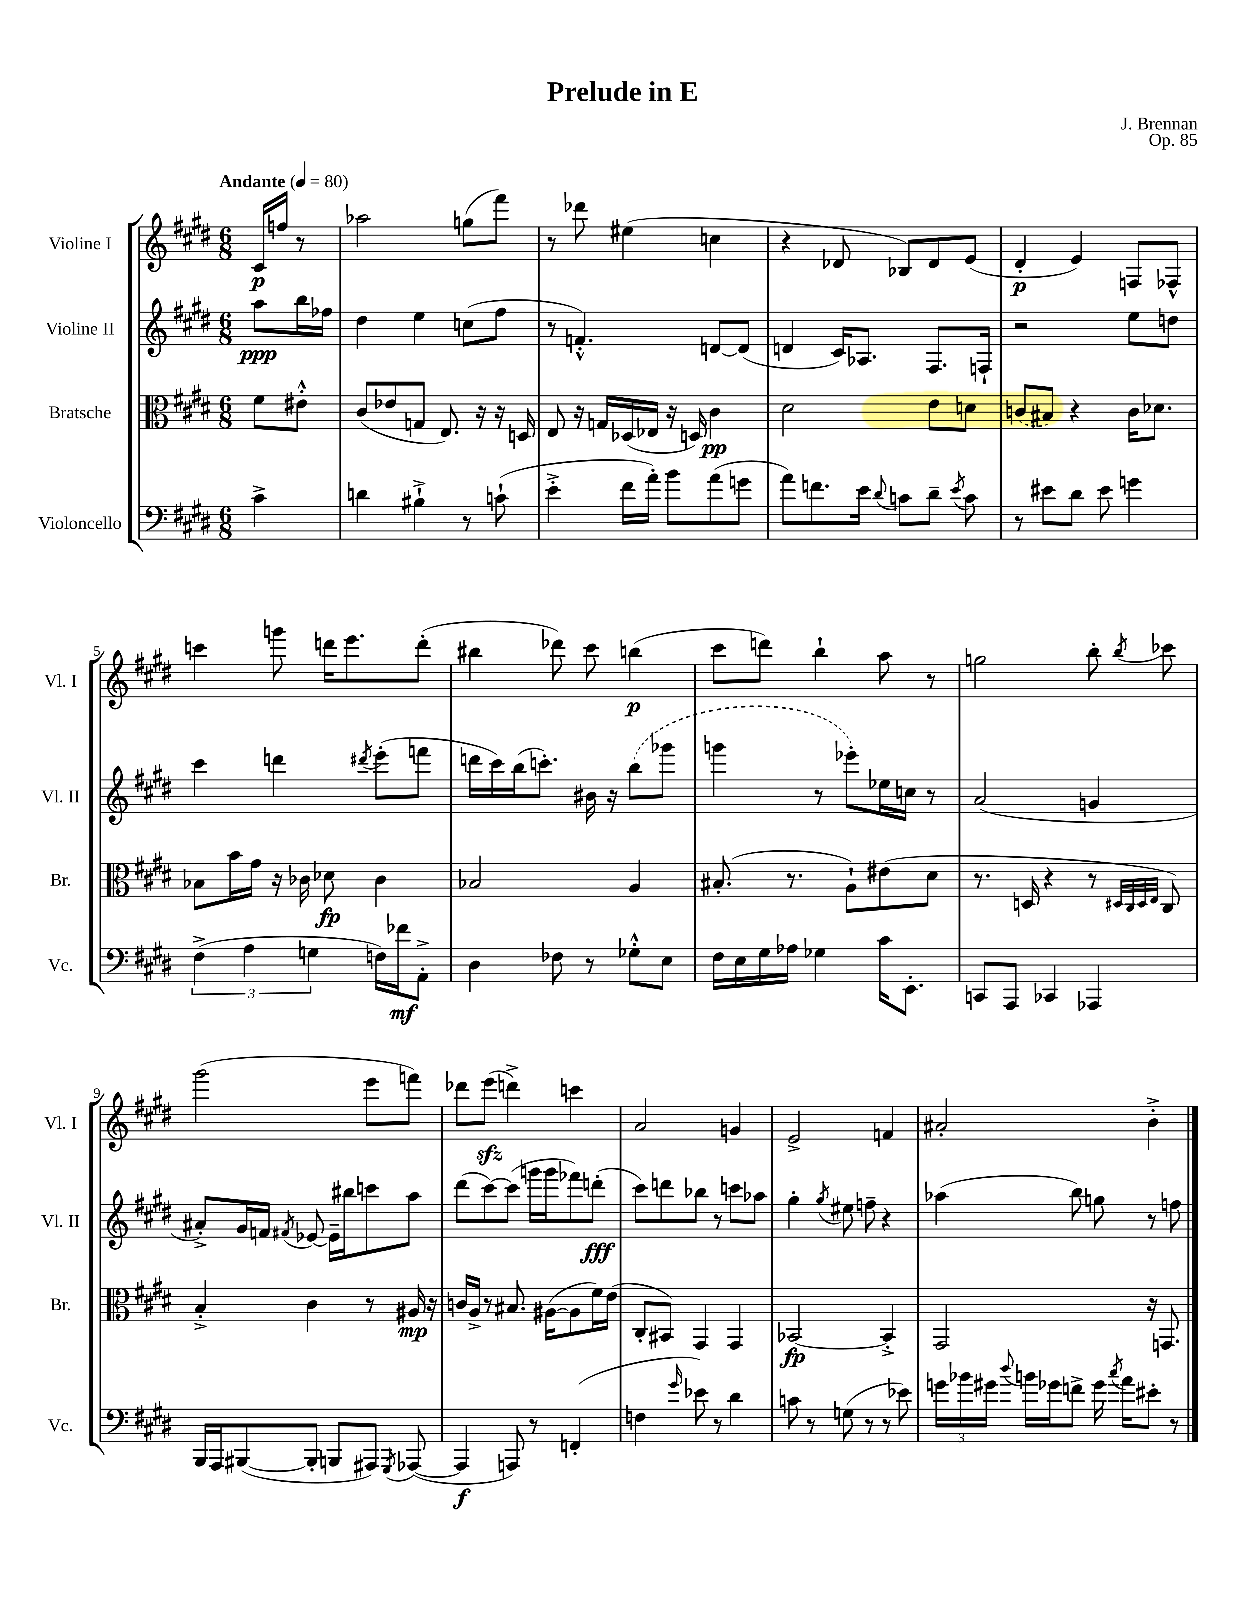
\header { title = "Prelude in E" composer = "J. Brennan" opus = "Op. 85" }
<<
\new StaffGroup <<
\new Staff = "s0" \with { instrumentName = "Violine I" shortInstrumentName = "Vl. I" } {
    \clef treble \key e \major \numericTimeSignature \time 6/8 \partial 4 \tempo "Andante" 4 = 80
    \autoBeamOff cis'16[\p f''16] r8 |
    aes''2 g''8[( fis'''8]) |
    r8 des'''8 eis''4( c''4 |
    r4 des'8 bes8[) des'8 e'8]( |
    dis'4-.\p e'4) f8[ fes8]-^ |
    c'''4 g'''8 d'''16[ e'''8. d'''8]-.( |
    bis''4 des'''8) cis'''8 b''4\p( |
    cis'''8[ d'''8]) b''4-! a''8 r8 |
    g''2 b''8-. \acciaccatura { b''8 } ces'''8 |
    gis'''2( e'''8[ f'''8]) |
    des'''8[ e'''8]\sfz( d'''4->) c'''4 |
    a'2 g'4 |
    e'2-> f'4 |
    ais'2-. b'4-.-> \bar "|." |
}
\new Staff = "s1" \with { instrumentName = "Violine II" shortInstrumentName = "Vl. II" } {
    \clef treble \key e \major \numericTimeSignature \time 6/8 \partial 4
    \autoBeamOff a''8[\ppp b''16 fes''16] |
    dis''4 e''4 c''8[( fis''8] |
    r8 f'4.-.-^) d'8[~ d'8]( |
    d'4 cis'16[) aes8.] fis8.[ f16]-! |
    r2 e''8[ d''8] |
    cis'''4 d'''4 \acciaccatura { dis'''8 } e'''8[-.( f'''8] |
    d'''16[ cis'''16) b''16( c'''8.]-.) bis'16 r16 \once \slurDashed b''8[( ges'''8] |
    g'''4 r8 ees'''8[-.) ees''16 c''16] r8 |
    a'2( g'4 |
    ais'8[-.->) gis'16 f'16] \acciaccatura { fis'8 } ees'8~ ees'16[-- bis''16 c'''8 a''8] |
    dis'''8[( cis'''8~) cis'''8]( g'''16[ g'''16 fes'''8) d'''8]-.\fff( |
    cis'''8[) d'''8 bes''8] r8 c'''8[ aes''8] |
    gis''4-. \acciaccatura { gis''8 } eis''8 f''8-- r4 |
    aes''4( b''8) g''8 r8 f''8 \bar "|." |
}
\new Staff = "s2" \with { instrumentName = "Bratsche" shortInstrumentName = "Br." } {
    \clef alto \key e \major \numericTimeSignature \time 6/8 \partial 4
    \autoBeamOff fis'8[ eis'8]-.-^ |
    cis'8[( ees'8 g8] e8.) r16 r16 d16 |
    e8 r16 g16[ des16( ees16] r16 d16) cis'4\pp |
    dis'2 e'8[ d'8] |
    \once \slurDashed c'8[( bis8]) r4 c'16[ des'8.] |
    bes8[ b'16 gis'16] r16 ces'16 des'8\fp ces'4 |
    bes2 a4 |
    bis8.-.( r8. a8[-!) eis'8( dis'8] |
    r8. d16 r4 r8 \grace { dis32[ cis32 dis32 e32] } cis8) |
    b4-.-> cis'4 r8 ais16\mp r16 |
    c'16[ a16]-> r8 bis8. ais16[~( ais8 fis'16) e'16]( |
    cis8[-. bis,8]) gis,4 gis,4 |
    bes,2~\fp bes,4-.-> |
    gis,2 r16 g,8. \bar "|." |
}
\new Staff = "s3" \with { instrumentName = "Violoncello" shortInstrumentName = "Vc." } {
    \clef bass \key e \major \numericTimeSignature \time 6/8 \partial 4
    \autoBeamOff cis'4-> |
    d'4 bis4-!-> r8 c'8-!( |
    e'4-.-> fis'16[ a'16]-.) b'8[ a'8( g'8] |
    a'8[) f'8. e'16] \appoggiatura { dis'8 } c'8[ dis'8]-- \acciaccatura { e'8 } c'8 |
    r8 eis'8[ dis'8] eis'8 g'4 |
    \tuplet 3/2 { fis4->( a4 g4 } f16[) fes'16\mf a,8]-.-> |
    dis4 fes8 r8 ges8[-.-^ e8] |
    fis16[ e16 gis16 aes16] ges4 cis'16[ e,8.]-. |
    c,8[ a,,8] ces,4 aes,,4 |
    b,,16[ a,,16 bis,,8~( bis,,8]-. b,,8[ ais,,8]) \acciaccatura { gis,,8 } aes,,8~( |
    aes,,4\f a,,8) r8 f,4-.( |
    f4 \grace { gis'16 } ees'8) r8 dis'4 |
    c'8 r8 g8( r8 r8 ees'8) |
    \tuplet 3/2 { g'16[ bes'16 gis'16] } \appoggiatura { dis''8 } b'16[ ges'16 f'8]-> ges'16 \acciaccatura { cis''8 } a'16[ eis'8]-. r8 \bar "|." |
}
>>
>>
